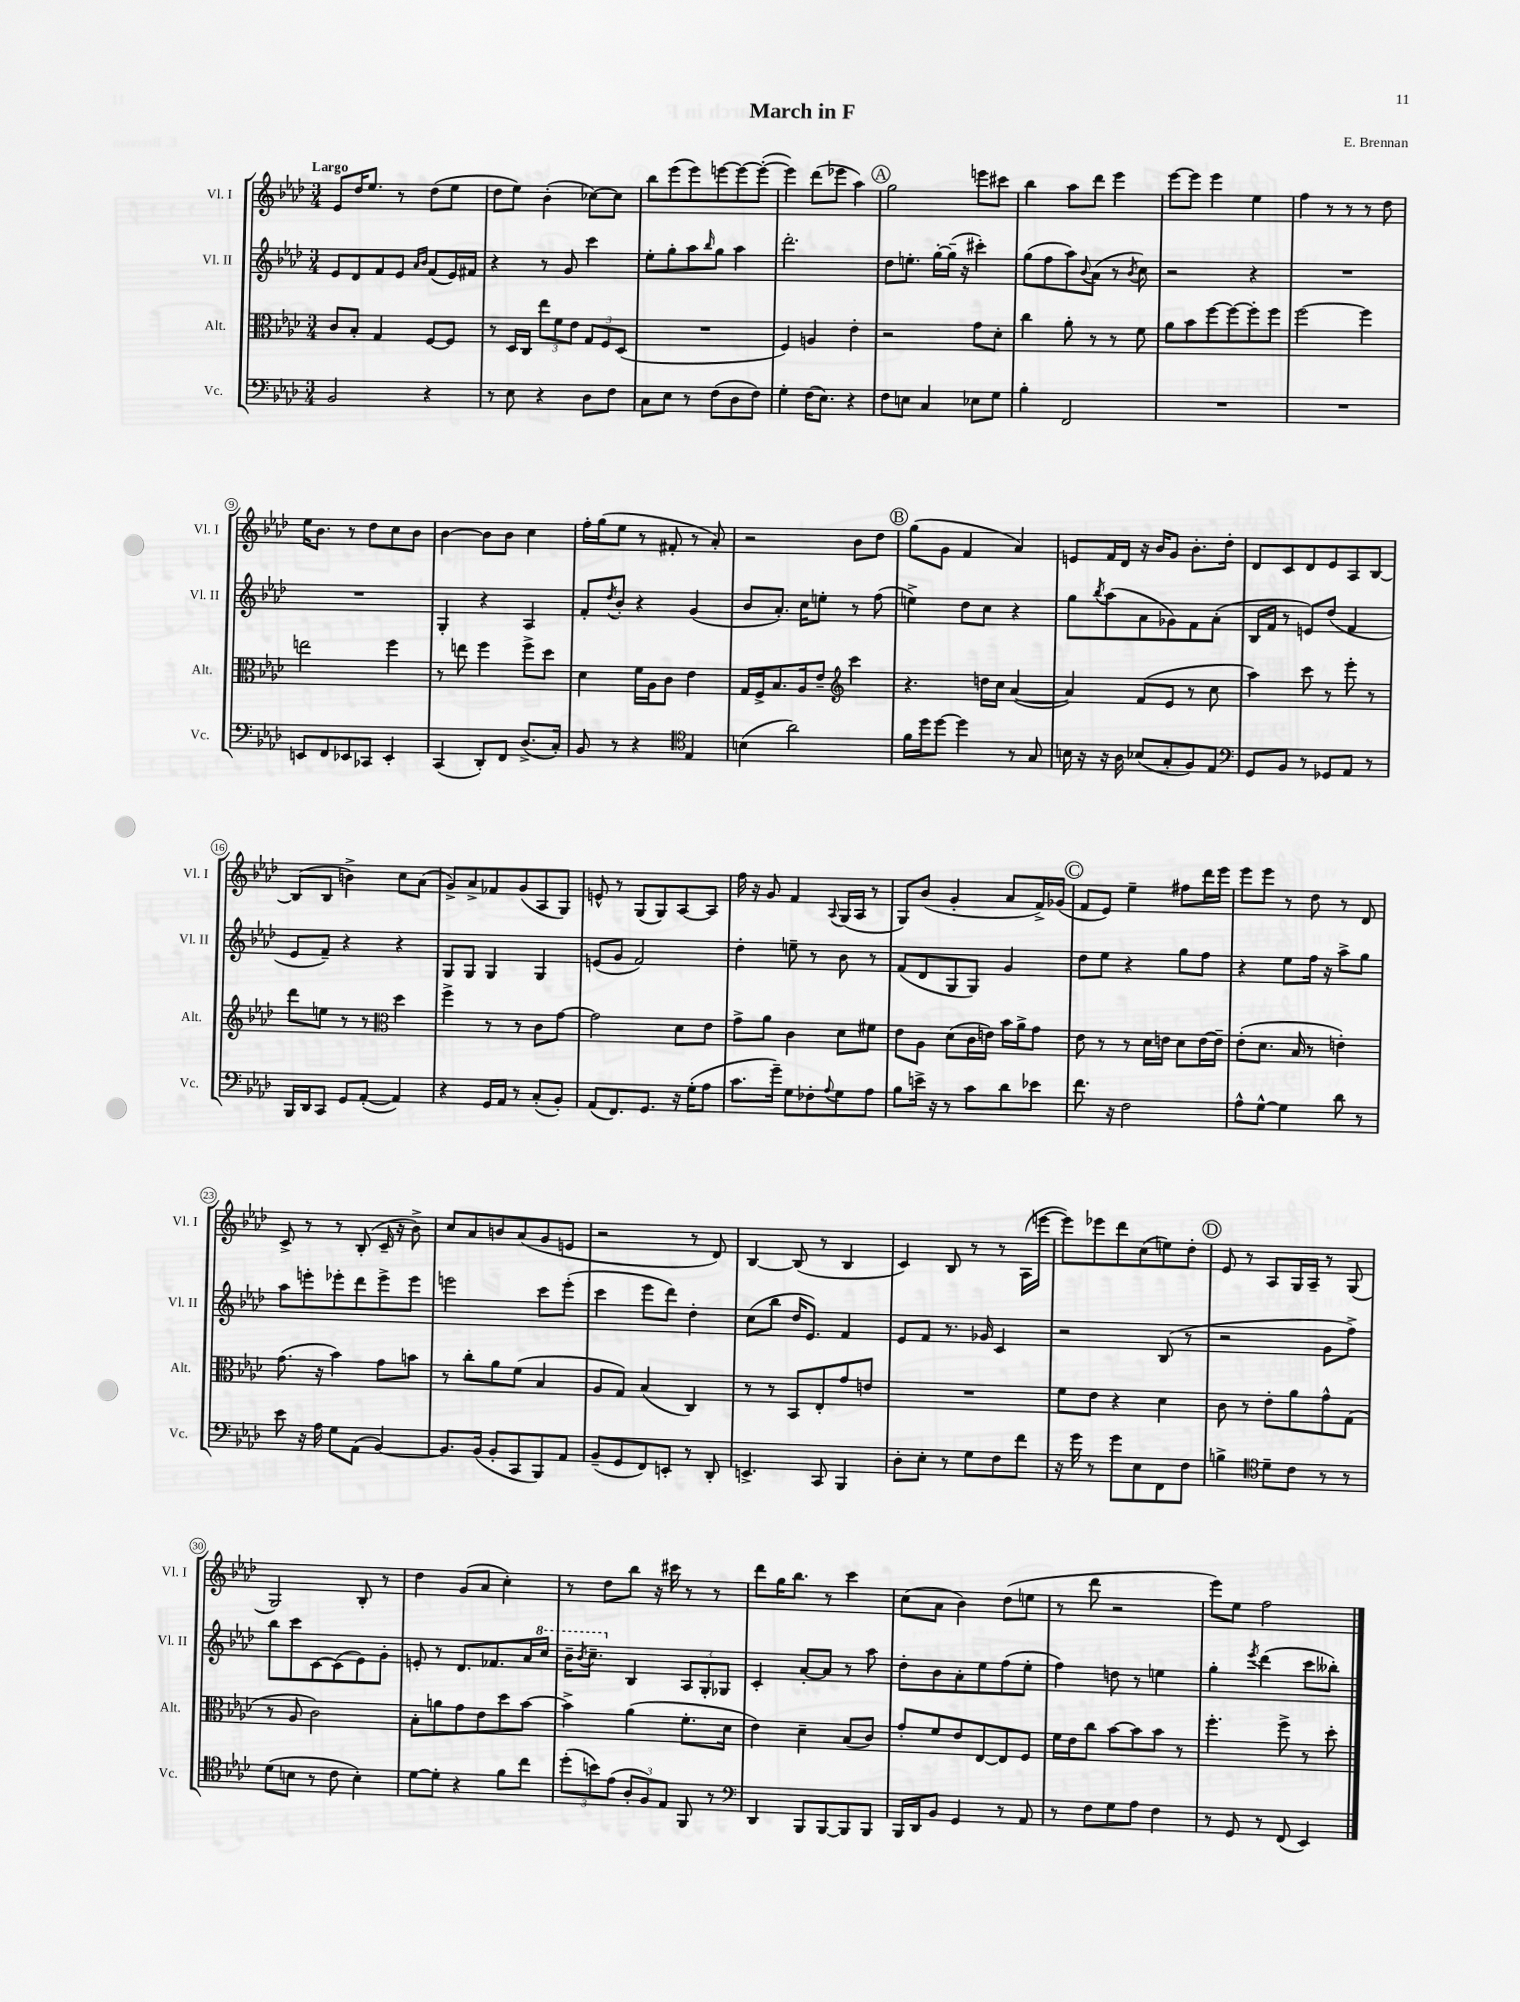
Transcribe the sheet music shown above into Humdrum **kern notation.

**kern	**kern	**kern	**kern
*staff4	*staff3	*staff2	*staff1
*clefF4	*clefC3	*clefG2	*clefG2
*k[b-e-a-d-]	*k[b-e-a-d-]	*k[b-e-a-d-]	*k[b-e-a-d-]
*M3/4	*M3/4	*M3/4	*M3/4
2BB-	8c	8e-	8e-
.	8B-'	8d-	16dd-
.	.	.	8.ee-
.	4G	8f	.
.	.	8e-	8r
.	.	16qqa-	.
.	.	16qqb-	.
4r	[8F	(8f	(8dd-
.	8F]	16e-)	8ee-
.	.	16f#	.
=	=	=	=
8r	8r	4r	8dd-
8E-	16D-	.	8ee-)
.	16C	.	.
4r	12ee-	8r	(4b-'
.	12f	.	.
.	.	8g	.
.	12e-	.	.
8D-	12G	4ccc	[8cc-)
.	12F	.	.
8F	.	.	8cc-]
.	(12D-	.	.
=	=	=	=
8C	2.r	8ee-'	8bb-
8E-	.	8gg'	(8eee-
8r	.	8aa-	8eee-)
.	.	16qqbb-	.
(8F	.	8gg	[8eee
8D-	.	4aa-	8eee_
8F)	.	.	(8eee'_
=	=	=	=
4G'	4F)	2.ddd-'	4eee])
(16F	4A	.	(8ddd-
8.E-)	.	.	.
.	.	.	8eee-
4r	4e-'	.	4aa-)
=	=	=	=
8F	2r	8dd-	2gg
8E	.	8.ee'	.
4C	.	.	.
.	.	[16gg'	.
.	.	(16gg~]	.
.	.	16r	.
8E-	8g	4ccc#')	8eee
8G	8d-'	.	8ccc#
=	=	=	=
4B-'	4cc	(8gg	4bb-
.	.	8ff	.
2FF	8a-'	8aa-)	8aa-
.	.	8qqb-	.
.	8r	(8a-	8ddd-
.	8r	8r	4eee-
.	.	8qb-	.
.	8f	8cc)	.
=	=	=	=
2.r	8a-	2r	[8eee-
.	8b-	.	8eee-]
.	[8ff	.	4eee-
.	8ff_	.	.
.	8ff']	4r	4ee-
.	8ff	.	.
=	=	=	=
2.r	[2ff	2.r	4ff
.	.	.	8r
.	.	.	8r
.	4ff]	.	8r
.	.	.	8dd-
=	=	=	=
8EE	2ee	2.r	16ee-
.	.	.	8.b-
8FF	.	.	.
8EE-	.	.	8r
8CC-	.	.	8dd-
4EE-'	4ff	.	8cc
.	.	.	8b-
=	=	=	=
(4CC	8r	4G'	[4b-
.	8ee	.	.
8DD-')	4ff	4r	8b-]
8FF	.	.	8b-
(8.D-^	8ff^	4A-	4cc
.	8dd-	.	.
16C')	.	.	.
=	=	=	=
8BB-	4d-	8f'	16ff'
.	.	.	(16gg
.	.	8qdd-	.
8r	.	8b-'	8ee-
4r	16f	4r	8r
.	16A-	.	.
.	8c	.	8f#'
*clefC4	*	*	*
4E-	4e-	(4g	8r
.	.	.	8a-')
=	=	=	=
(4B	16G	8b-	2r
.	16F^	.	.
.	8.B-	8.a-')	.
2a-)	.	.	.
.	16A-	16cc	.
.	8e-~	8ee'	.
*	*clefG2	*	*
.	4ccc	8r	8b-
.	.	(8ff	8dd-
=	=	=	=
16f	4.r	4ee^)	(8gg
16dd-	.	.	.
[8dd-	.	.	8g
4dd-]	.	8dd-	4f
.	16dd	8cc	.
.	16cc	.	.
8r	([4a-	4r	4a-)
8G	.	.	.
=	=	=	=
16B	4a-])	8gg	8e
16r	.	.	.
.	.	8qbb-	.
16r	.	(8aa-	16f
16A-	.	.	16d-
(8B-	(8f	8a-	16r
.	.	.	16b-
8G'	8e-	8g-)	8g
8F)	8r	8f	8.b-'
8E-	8cc	(8a-'	.
.	.	.	16dd-'
=	=	=	=
*clefF4	*	*	*
8GG	4aa-)	16B-	8d-
.	.	16f	.
8BB-	.	8r	8c
8r	8ccc	8e)	8d-
8GG-	8r	(8dd-	8e-
8AA-	8eee-'	4f	8A-
8r	8r	.	[8B-
=	=	=	=
16BBB-	8ddd-	8e-	(8B-]
16DD-	.	.	.
8CC	8ee	8f~)	8B-
8GG	8r	4r	4b^)
([8AA-'	8r	.	.
*	*clefC3	*	*
4AA-])	4dd-	4r	8cc
.	.	.	(8a-
=	=	=	=
4r	4ff^	8G	8g^)
.	.	8G	8a-^
16GG	8r	4G	8f-
16AA-	.	.	.
8r	8r	.	(8g
(8C'	8c	4G	8A-
8BB-')	[8g	.	8G)
=	=	=	=
(8AA-	2g]	(8e	8e^^
8.FF)	.	8g	8r
.	.	2f)	(8G
8.GG	.	.	.
.	.	.	8G)
16r	8d-	.	[8A-
(16G'	.	.	.
8A-	8e-	.	8A-]
=	=	=	=
8.c	8g^	4dd-'	16ff
.	.	.	16r
.	8a-	.	8g
16g~)	.	.	.
8G	4c	8ee~	4f
8F-'	.	8r	.
8qqA-	.	.	8qqA-
8G	8d-	8b-	(16G
.	.	.	16A-
8A-	8f#	8r	8r
=	=	=	=
8B-	8e-	(8f	8G)
16e^	8A-	8d-	(8b-
16r	.	.	.
8r	(8d-	8G	4g'
8c	16c	8G)	.
.	16e)	.	.
8d-	16b-	4g	8a-
.	16a-^	.	.
8e-	8g	.	16f^)
.	.	.	(16g-
=	=	=	=
8.f	8e-	8dd-	8f
.	8r	8ee-	8e-)
16r	.	.	.
2F	8r	4r	4ee-~
.	16d-	.	.
.	16e	.	.
.	8d-	8gg	8ff#
.	[16e	8ff	16ddd-
.	16e~]	.	16eee-
=	=	=	=
8A-^^	(8e-'	4r	8eee-
[8G^^	8.d-	.	8eee-
4G]	.	8ee-	8r
.	16B-	.	.
.	8r	16ff	8dd-
.	.	16r	.
8d-	4e')	8aa-^	8r
8r	.	8gg	8d-
=	=	=	=
8e-	(8.g	8aa-	8c^
16r	.	8eee'	8r
16A-	16r	.	.
8G	4b-)	8eee-'	8r
(8AA-	.	8ddd-	(8B-'
[4BB-)	8g	8eee-^	16c~
.	.	.	16r
.	8b	8eee-	8b-^)
=	=	=	=
8.BB-]	8r	2eee	8cc
.	8cc'	.	8a-
(16BB-	.	.	.
8BB-'	8a-	.	8b
8CC	(8f	.	(8a-
8BBB-)	4B-	8ccc	8g
8AA-	.	(8eee'	8e
=	=	=	=
(8BB-~	8A-	4ccc	2r
8GG	8G)	.	.
8FF)	(4B-	8eee-	.
8EE'	.	8ddd-)	.
8r	4C)	4dd-'	8r
8DD-'	.	.	8d-)
=	=	=	=
4.EE^	8r	(8cc	[4B-
.	8r	8bb-	.
.	8BB-	16dd-	(8B-]
.	.	8.e-)	.
8CC	8E-'	.	8r
4BBB-	8g	4f	4B-
.	8e	.	.
=	=	=	=
8D-'	2.r	8e-	4c)
8E-'	.	8f	.
8r	.	8.r	8B-
8G	.	.	8r
.	.	16g-	.
8F	.	4c	8r
8f	.	.	(16A-
.	.	.	[16eee
=	=	=	=
16r	8f	2r	8eee])
16g	.	.	.
8r	8e-	.	8eee-
8g	4r	.	8ddd-
8E-	.	.	(8cc
8FF	4d-	(8B-	8ee)
8F	.	8r	8dd-'
=	=	=	=
4B^	8c	2r	8e-
.	8r	.	8r
*clefC4	*	*	*
8d-~	8e-'	.	8A-
8c	8a-	.	16G
.	.	.	16A-~
8r	8g^^	8g	8r
8r	(8G	8ff^)	(8G
=	=	=	=
(8d-	8r	8bb-	2G)
8B	8A-	8ccc	.
8r	2c)	[8c	.
8c	.	(8c]	.
4B')	.	8e-)	8B-'
.	.	8g'	8r
=	=	=	=
[8d-	8B-'	8e'	4dd-
8d-']	8a	8r	.
4r	8g	8.d-	(8g
.	8e-	.	8a-
.	.	8.f-	.
8f	8dd-	.	4cc')
8cc	[8b-	16a-	.
.	.	16ccc	.
=	=	=	=
(12dd-'	4b-^]	16bb-~	8r
.	.	8qbb-	.
.	.	8.ccc~	.
12b)	.	.	.
.	.	.	8dd-
(12e-	.	.	.
12A-'	(4a-	4B-	8bb-
12F)	.	.	.
.	.	.	16r
12E-	.	.	.
.	.	.	16ccc#
8FF	8.f'	12A-	8r
.	.	12G'	.
8r	.	.	8r
.	.	12G-	.
.	16d-	.	.
=	=	=	=
*clefF4	*	*	*
4DD-	4e-)	4c'	8ddd-
.	.	.	16gg
.	.	.	8.bb-
8BBB-	4d-~	[8a-'	.
[8BBB-	.	8a-]	8r
8BBB-]	(8B-	8r	4ccc
8BBB-	8c)	8aa-	.
=	=	=	=
16BBB-	8g'	8dd-'	(8cc
16DD-	.	.	.
8BB-	8f	8b-	8a-
4GG	8e-	8a-'	4b-)
.	[8E-	8ee-	.
8r	8E-]	(8ff	(8dd-
8AA-	8F	8ee-'	8ee
=	=	=	=
8r	16f	4ff)	8r
.	16e-	.	.
8F	8cc	.	8ddd-
8G	[8b-	8dd	2r
8A-	8b-]	8r	.
4F	8b-	4ee	.
.	8r	.	.
=	=	=	=
8r	4.ff'	4gg'	8eee-)
8GG	.	.	8ee-
.	.	8qeee-	.
8r	.	(4ddd-	2ff
(8FF	8ff^	.	.
4EE-)	8r	8ccc	.
.	8dd-'	8bb--')	.
==	==	==	==
*-	*-	*-	*-
